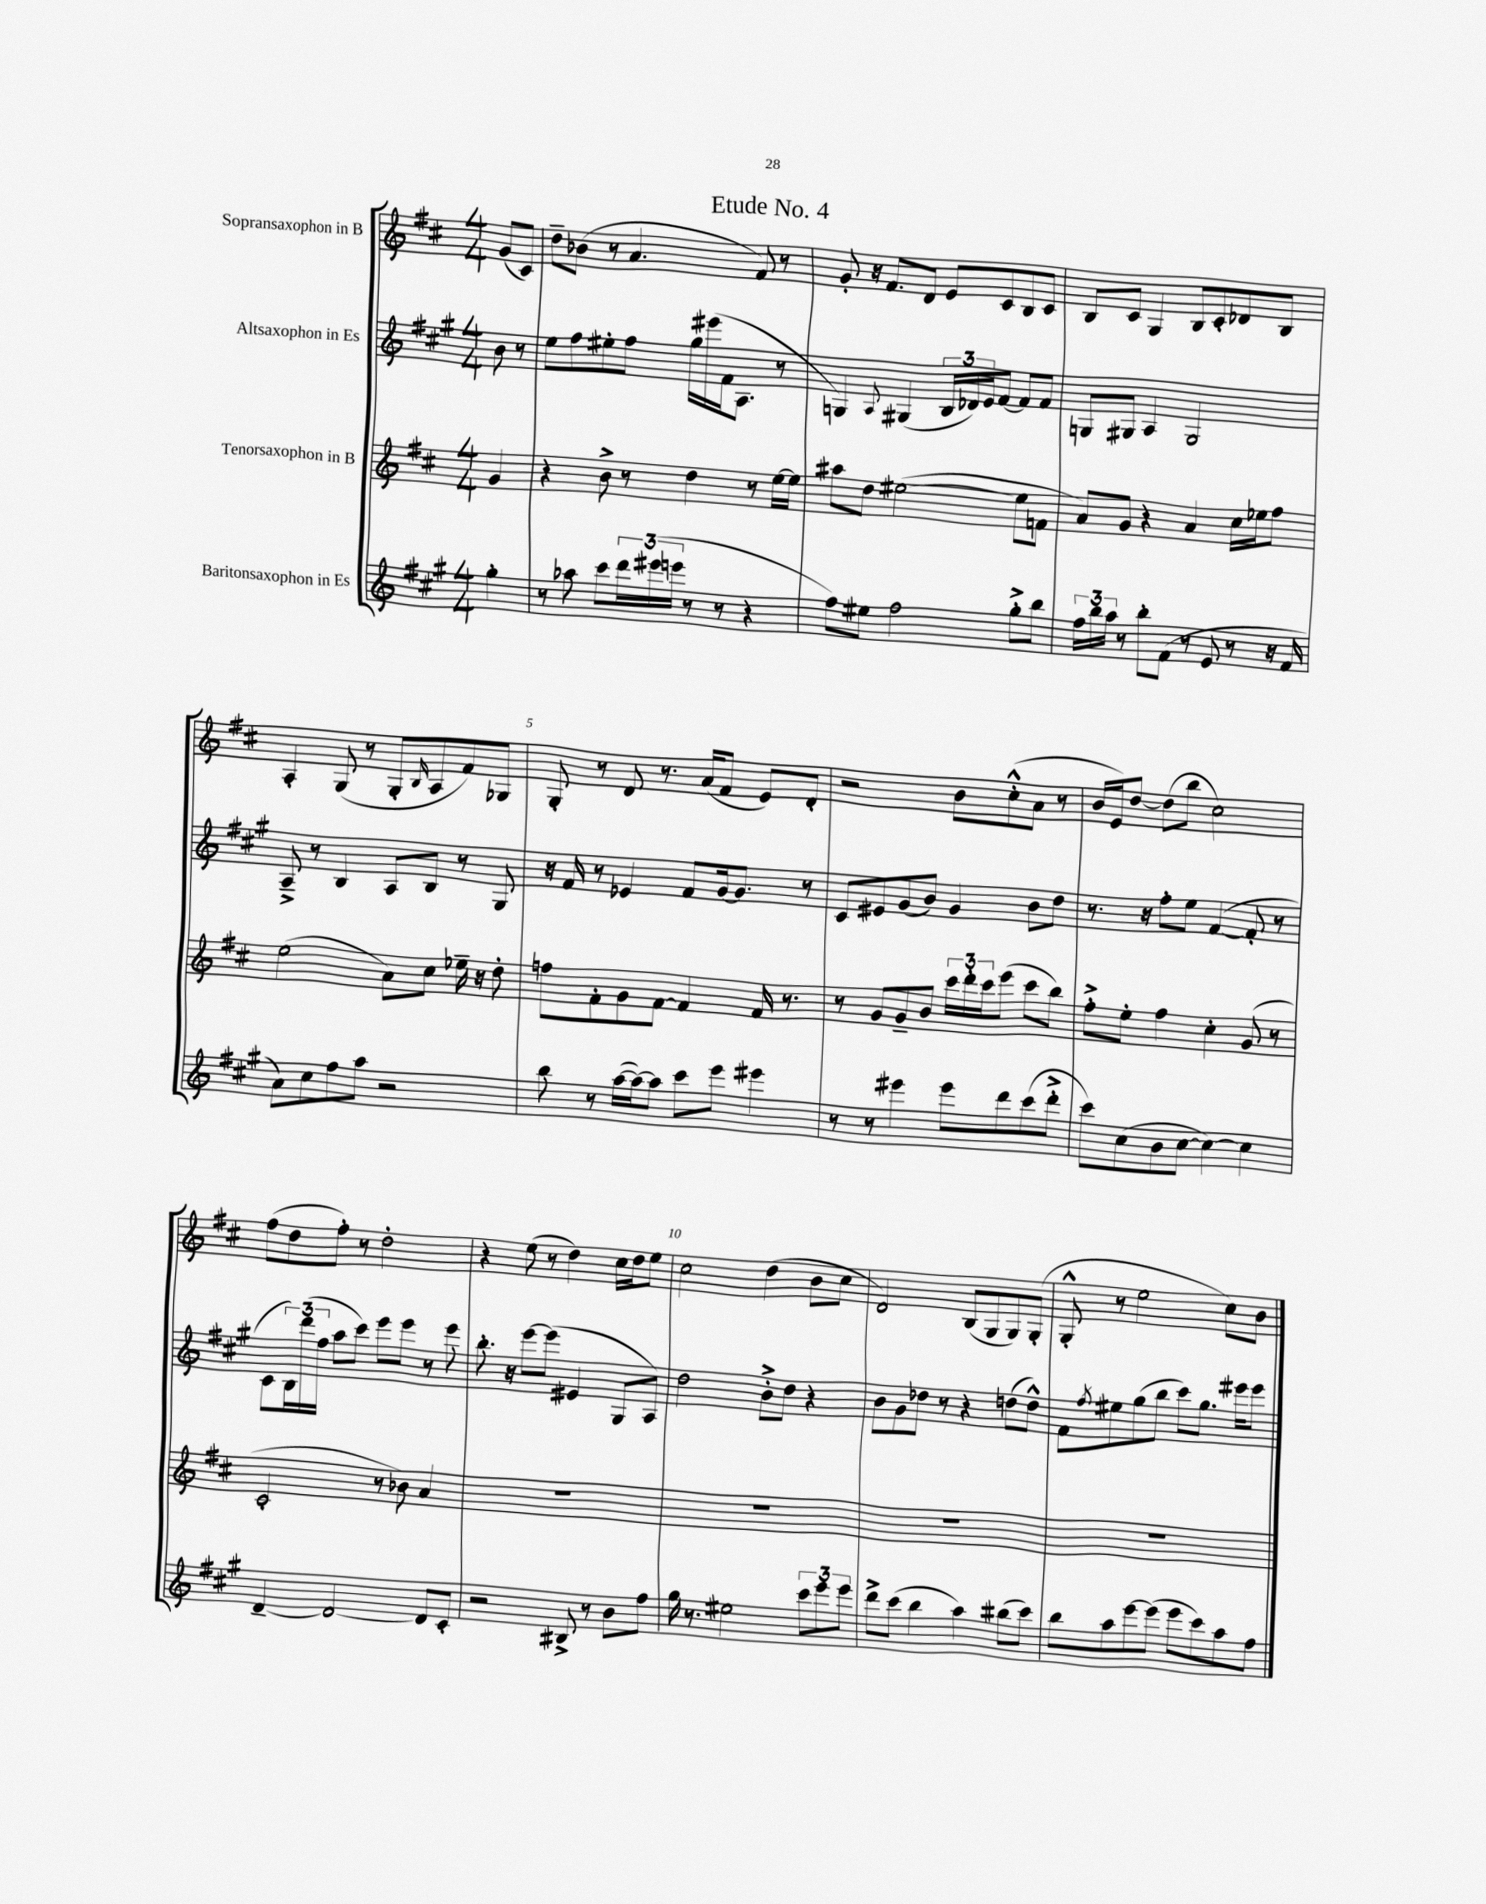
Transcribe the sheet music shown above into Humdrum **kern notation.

**kern	**kern	**kern	**kern
*staff4	*staff3	*staff2	*staff1
*clefG2	*clefG2	*clefG2	*clefG2
*k[f#c#g#]	*k[f#c#]	*k[f#c#g#]	*k[f#c#]
*M4/4	*M4/4	*M4/4	*M4/4
4gg#'	4g	8b	(8g
.	.	8r	8c#)
=	=	=	=
8r	4r	8ee	8dd~
8aa-	.	8ff#	(8b-
8ccc#	8b^	8ee#'	8r
24ddd	8r	8ff#	4.a
(24eee#	.	.	.
24eee	.	.	.
8r	4dd	16gg#	.
.	.	(16eee#	.
8r	.	16f#	.
.	.	8.A	.
4r	8r	.	8f#)
.	[16ee	8r	8r
.	16ee]	.	.
=	=	=	=
8ff#)	8aa#	4G)	8g'
8ee#	8dd	.	16r
.	.	.	8.f#
.	.	8qqA	.
2ff#	([2ee#	(4G#	.
.	.	.	8d
.	.	24B	8e
.	.	24d-)	.
.	.	24e	.
.	.	[8f#	8c#
8gg#'^	8ee#]	8f#]	8B
8bb	8f	8f#	8c#
=	=	=	=
24ff#	8a)	8G	8B
24bb	.	.	.
24aa	.	.	.
8r	8g	8G#	8c#
8bb'	4r	4A	4G
(8f#	.	.	.
8r	4a	2G#	8B
8e	.	.	8c#'
8r	16cc#	.	8d-
.	16ee-	.	.
16r	8ff#	.	8B
16f#	.	.	.
=	=	=	=
8a)	(2ee	8A~^	4A'
8cc#	.	8r	.
8ff#	.	4B	(8G
8aa	.	.	8r
2r	8a)	8A	8G'
.	.	.	16qqB
.	8cc#	8B	8A
.	16ee-~	8r	8f#)
.	16r	.	.
.	8dd'	8G#	8G-
=	=	=	=
8bb	8ff	16r	8G'
.	.	16f#	.
8r	8f#'	8r	8r
([16aa	8g	4e-	8d
16aa_)	.	.	.
8aa]	[8f#	.	8.r
8ccc#	4f#]	8f#	.
.	.	.	(16a
8eee	.	[16g#	8f#
.	.	8.g#]	.
4eee#	16f#	.	8e)
.	8.r	.	.
.	.	8r	8d'
=	=	=	=
8r	8r	8c#	2r
8r	8g	8e#	.
4eee#	8g~	(8g#	.
.	8b	8b)	.
8eee#	24ccc#	4g#	8b
.	24ddd'	.	.
.	24ccc#	.	.
8ddd	(8eee	.	(8cc#'^^
(8ccc#	8ccc#	8b	8a
8ddd'^	8bb)	8dd	8r
=	=	=	=
8ccc#)	8ff#'^	8.r	16b
.	.	.	16e)
(8cc#	8ee'	.	[8dd
.	.	16r	.
8b	4ff#	8ff#'	(8dd]
[8cc#	.	8ee	8bb
4cc#_)	4cc#'	([4f#	2cc#)
4cc#]	(8g	8f#']	.
.	8r	8r	.
=	=	=	=
[4d~	2c#'	8c#	(8ff#
.	.	24B)	8dd
.	.	(24ddd	.
.	.	24ff#	.
2d_	.	8aa	8ff#')
.	.	8ccc#)	8r
.	8r	8eee	2dd'
.	8b-)	8eee	.
8d]	4a	8r	.
8c#'	.	8eee	.
=	=	=	=
2r	1r	8.bb'	4r
.	.	16r	.
.	.	[8eee	(8ee
.	.	(8eee]	8r
8B#^	.	4e#	4dd)
8r	.	.	.
8b	.	8G#	16cc#
.	.	.	16dd
8ff#	.	8A)	8ee
=	=	=	=
16gg#	1r	2dd	2cc#
8.r	.	.	.
2ee#	.	.	.
.	.	8b'^	(4dd
.	.	8dd	.
12ccc#	.	4r	8b
12eee	.	.	.
.	.	.	8cc#
12eee	.	.	.
=	=	=	=
8ddd^	1r	8b	2d)
(8ccc#	.	8g#	.
4bb	.	8dd-	.
.	.	8r	.
4aa)	.	4r	(8B
.	.	.	8G
(8bb#	.	(8dd	8G)
8ccc#)	.	8dd^^)	(8G'
=	=	=	=
8bb	1r	8f#	8G'^^
.	.	8qff#	.
8aa	.	8ee#	8r
[8eee	.	(8gg#	2ee
(8eee]	.	8bb	.
8eee	.	8ccc#)	.
8ccc#)	.	8.gg#	.
8aa	.	.	8cc#)
.	.	16eee#	.
8ff#	.	8eee#	8b
==	==	==	==
*-	*-	*-	*-
